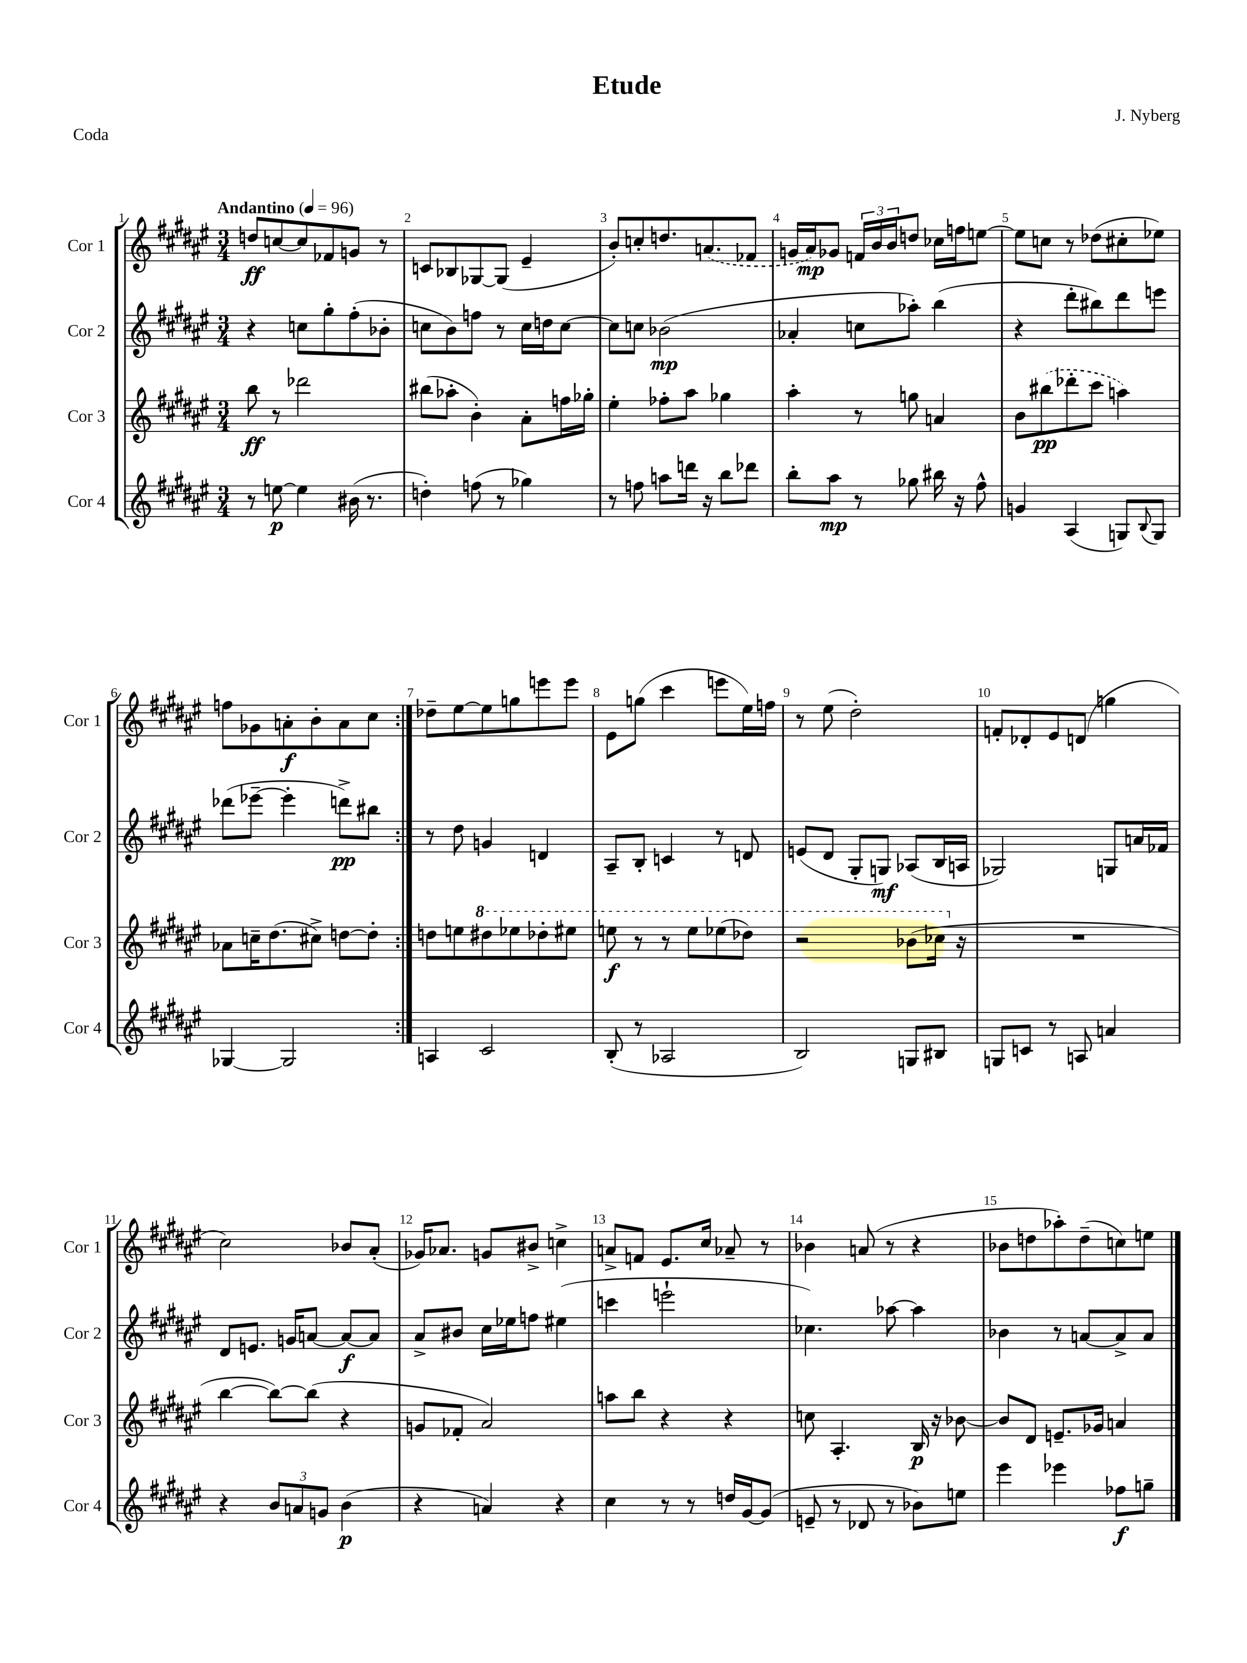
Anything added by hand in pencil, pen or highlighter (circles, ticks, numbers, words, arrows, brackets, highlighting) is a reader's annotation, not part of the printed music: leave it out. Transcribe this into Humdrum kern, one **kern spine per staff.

**kern	**kern	**kern	**kern
*staff4	*staff3	*staff2	*staff1
*clefG2	*clefG2	*clefG2	*clefG2
*k[f#c#g#d#a#e#]	*k[f#c#g#d#a#e#]	*k[f#c#g#d#a#e#]	*k[f#c#g#d#a#e#]
*M3/4	*M3/4	*M3/4	*M3/4
*MM96	*MM96	*MM96	*MM96
8r	8bb	4r	8dd
[8ee	8r	.	[8cc
4ee]	2ddd-	8cc	8cc]
.	.	8gg#'	8f-
(16b#	.	(8ff#'	8g
8.r	.	.	.
.	.	8b-'	8r
=	=	=	=
4dd')	(8bb#	8cc	8c
.	8aa-'	8b)	8B-
(8ff	4b')	8ff	[8G-
8r	.	8r	(8G-]
4gg-)	8a#'	16cc	4e#~
.	.	16dd	.
.	16ff	[8cc	.
.	16gg-'	.	.
=	=	=	=
8r	4ee#'	8cc]	8b')
8ff	.	8cc	8cc'
8aa	8ff-'	(2b-	8.dd
16ddd	8aa#	.	.
16r	.	.	(8.a
8bb	4gg-	.	.
8ddd-	.	.	8f-
=	=	=	=
8bb'	4aa#'	4a-'	16g
.	.	.	16a#)
8aa#	.	.	8g-
8r	8r	8cc	24f
.	.	.	24b
.	.	.	24b
8gg-	8gg	8aa-')	8dd
16bb#	4a	(4bb	16cc-
16r	.	.	16ff
8ff#^^	.	.	[8ee
=	=	=	=
4g	8b	4r	8ee]
.	(8bb#	.	8cc
(4A#	8ddd-'	8ddd#'	8r
.	8ccc#	8bb#)	(8dd-
8G)	4aa)	8ddd#	8cc#'
8qqB	.	.	.
8G	.	8eee	8ee-)
=	=	=	=
[4G-	8a-	(8ddd-	8ff
.	16cc~	[8eee-~	8g-
.	(8.dd#	.	.
2G-]	.	4eee-']	8a'
.	8cc#^)	.	8b'
.	[8dd	8ddd^)	8a
.	8dd']	8bb#	8cc#
=:|!	=:|!	=:|!	=:|!
4A	8dd	8r	8dd-~
.	8ee	8dd#	[8ee#
2c#	8ddd#	4g	8ee#]
.	8eee-	.	8gg
.	8ddd-'	4d	8eee
.	8eee#	.	8eee
=	=	=	=
(8B'	8eee	8A#~	8e#
8r	8r	8B'	(8gg
2A-	8r	4c	4ccc#
.	8eee	.	.
.	(8eee-	8r	8eee
.	8ddd-)	8d	16ee#)
.	.	.	16ff
=	=	=	=
2B)	2r	(8e	8r
.	.	8d#	(8ee#
.	.	8G#'	2dd#')
.	.	8G)	.
8G	(8bb-	(8A-	.
8B#	16ccc-	16B	.
.	16r	16A	.
=	=	=	=
8G	2.r	2G-)	8f'
8c	.	.	8d-'
8r	.	.	8e#
8A	.	.	(8d
4a	.	8G	4gg
.	.	16a	.
.	.	16f-	.
=	=	=	=
4r	[4bb	8d#	2cc#)
.	.	8.e	.
12b	8bb_)	.	.
.	.	16g	.
12a	.	.	.
.	(8bb]	[8a	.
12g	.	.	.
(4b	4r	8a_	8b-
.	.	8a]	(8a#'
=	=	=	=
4r	8g	8a#^	16g-)
.	.	.	8.a-
.	8f-'	8b#	.
4a)	2a#)	16cc#	8g
.	.	16ee-	.
.	.	8ff	8b#^
4r	.	(4ee#	4cc^
=	=	=	=
4cc#	8aa	4ccc	8a^
.	8bb	.	8f
8r	4r	2eee`	8.e#
8r	.	.	.
.	.	.	16cc#
16dd	4r	.	8a-~
[16g#	.	.	.
(8g#]	.	.	8r
=	=	=	=
8e~	8cc	4.cc-)	4b-
8r	4.A#'	.	.
8d-	.	.	(8a
8r	.	[8aa-	8r
8b-)	16B	4aa-]	4r
.	16r	.	.
8ee	[8b-	.	.
=	=	=	=
4eee#	8b-]	4b-	8b-
.	8d#	.	8dd
4eee-	8.e~	8r	8aa-')
.	.	[8a	(8dd~
.	16g-	.	.
8ff-	4a	8a^]	8cc)
8gg~	.	8a	8ee
==	==	==	==
*-	*-	*-	*-
